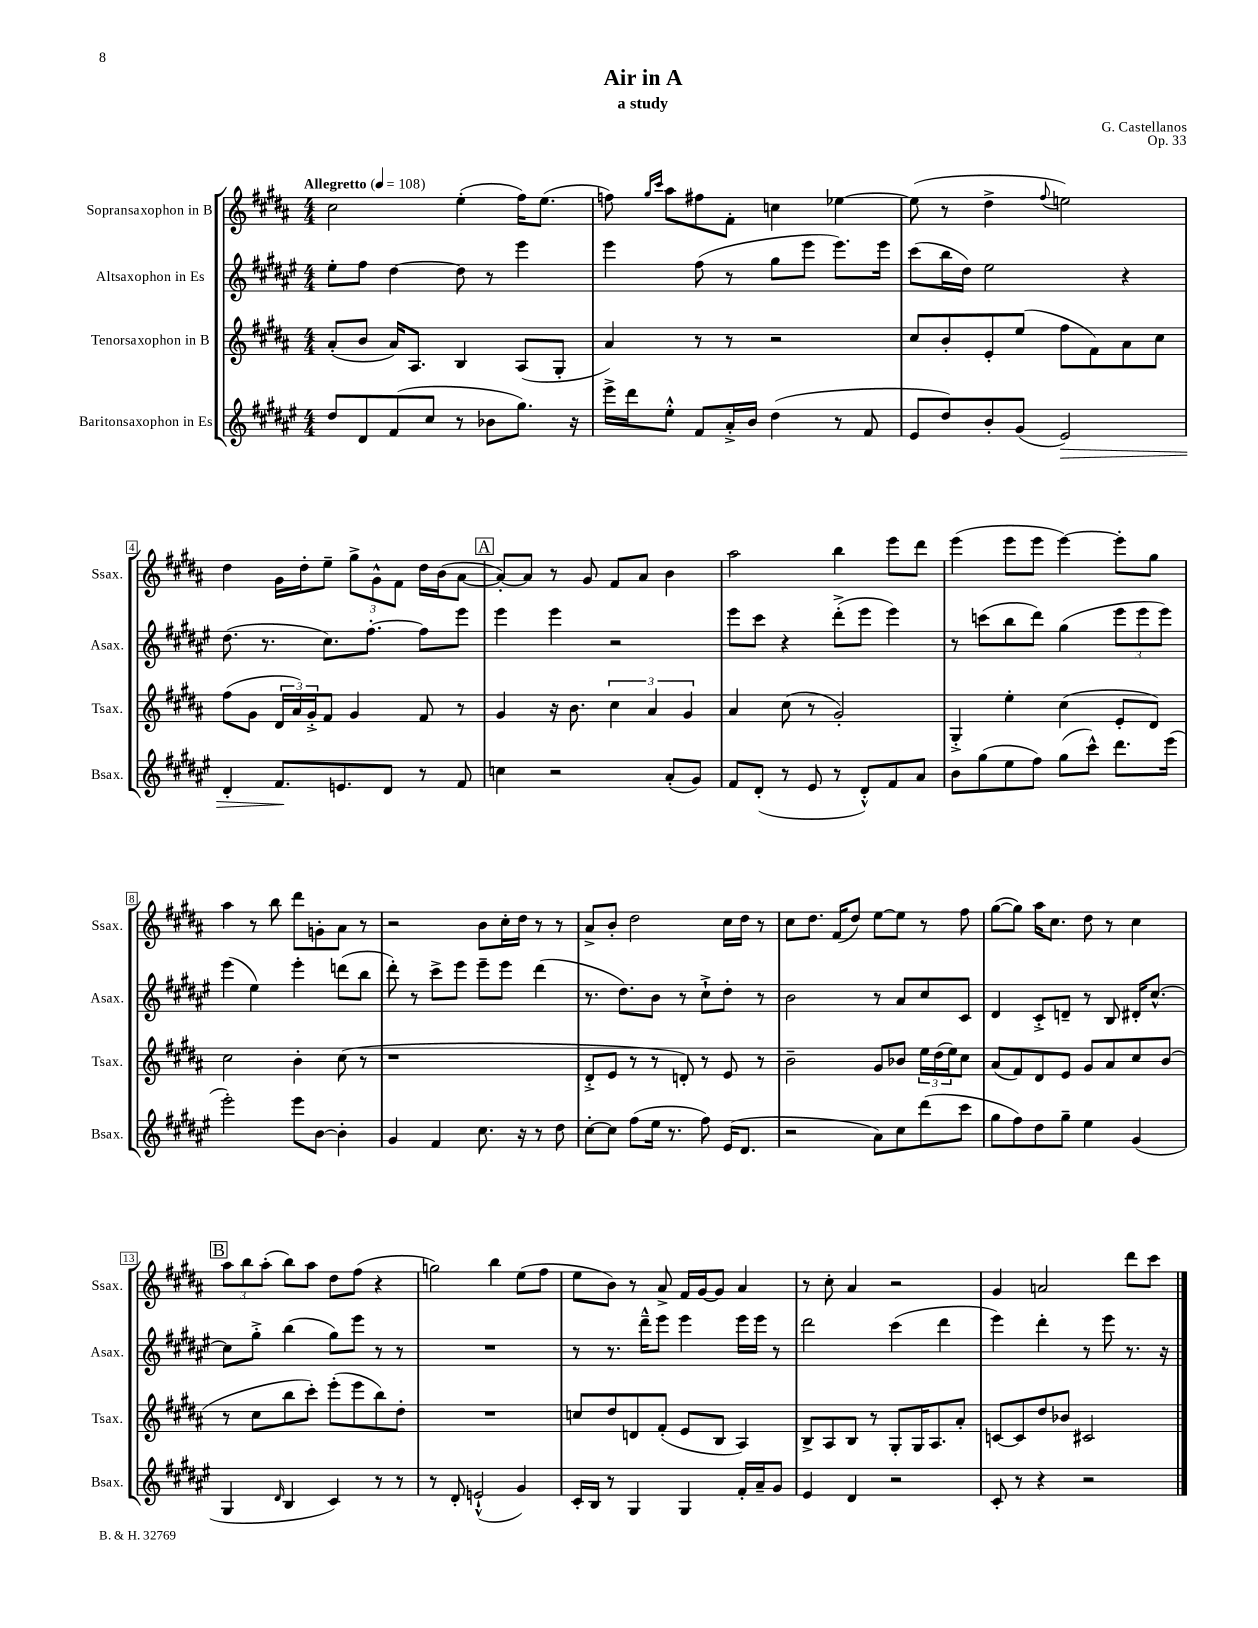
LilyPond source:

\header { title = "Air in A" composer = "G. Castellanos" subtitle = "a study" opus = "Op. 33" }
<<
\new StaffGroup <<
\new Staff = "s0" \with { instrumentName = "Sopransaxophon in B" shortInstrumentName = "Ssax." } {
    \clef treble \key b \major \numericTimeSignature \time 4/4 \tempo "Allegretto" 4 = 108
    cis''2 e''4-.( fis''16) e''8.( |
    f''8) \grace { gis''16 cis'''16 } ais''8 fis''8 fis'8-. c''4 ees''4~ |
    ees''8( r8 dis''4-> \appoggiatura { fis''8 } e''2) |
    dis''4 gis'16 dis''16-. e''8-- \tuplet 3/2 { gis''8-> gis'8-^ fis'8 } dis''16 b'16( ais'8~ |
    \mark \markup { \box "A" } ais'8~-.) ais'8 r8 gis'8 fis'8 ais'8 b'4 |
    ais''2 b''4 e'''8 dis'''8 |
    e'''4( e'''8 e'''8 e'''4~) e'''8-. gis''8 |
    ais''4 r8 b''8 dis'''8 g'8-. ais'8 r8 |
    r2 b'8 cis''16-. dis''16 r8 r8 |
    ais'8-> b'8-. dis''2 cis''16 dis''16 r8 |
    cis''8 dis''8. fis'16( dis''8) e''8~ e''8 r8 fis''8 |
    gis''8~( gis''8) ais''16 cis''8. dis''8 r8 cis''4 |
    \mark \markup { \box "B" } \tuplet 3/2 { ais''8 b''8 ais''8-.( } b''8) ais''8 dis''8 fis''8( r4 |
    g''2) b''4 e''8( fis''8 |
    e''8 b'8) r8 ais'8-> fis'16 gis'16~ gis'8 ais'4 |
    r8 cis''8-. ais'4 r2 |
    gis'4 a'2 dis'''8 cis'''8 \bar "|." |
}
\new Staff = "s1" \with { instrumentName = "Altsaxophon in Es" shortInstrumentName = "Asax." } {
    \clef treble \key fis \major \numericTimeSignature \time 4/4
    eis''8-. fis''8 dis''4~ dis''8 r8 eis'''4 |
    eis'''4 fis''8( r8 gis''8 eis'''8 eis'''8.) eis'''16 |
    cis'''8( b''16 dis''16) eis''2 r4 |
    dis''8.( r8. cis''8.) fis''8.~-. fis''8 eis'''8 |
    \mark \markup { \box "A" } eis'''4 eis'''4 r2 |
    eis'''8 cis'''8 r4 dis'''8-.->( eis'''8 eis'''4) |
    r8 c'''8( b''8 dis'''8) gis''4( \tuplet 3/2 { eis'''8 eis'''8 eis'''8) } |
    eis'''4( eis''4) eis'''4-. d'''8( b''8 |
    dis'''8-.) r8 cis'''8-> eis'''8 eis'''8-- eis'''8 dis'''4( |
    r8. dis''8.) b'8 r8 cis''8-!-> dis''8-. r8 |
    b'2 r8 ais'8 cis''8 cis'8 |
    dis'4 cis'8-.-> d'8-- r8 b8 dis'16-. cis''8.~-^ |
    \mark \markup { \box "B" } cis''8 gis''8-.-> b''4( gis''8) eis'''8 r8 r8 |
    R1 |
    r8 r8. dis'''16---^ eis'''8 eis'''4 eis'''16 eis'''16 r8 |
    dis'''2 cis'''4( dis'''4 |
    eis'''4) dis'''4-. r8 eis'''8 r8. r16 \bar "|." |
}
\new Staff = "s2" \with { instrumentName = "Tenorsaxophon in B" shortInstrumentName = "Tsax." } {
    \clef treble \key b \major \numericTimeSignature \time 4/4
    ais'8-.( b'8 ais'16) ais8. b4 ais8( gis8-. |
    ais'4) r8 r8 r2 |
    cis''8 b'8-. e'8-. e''8( fis''8 fis'8) ais'8 cis''8 |
    fis''8( gis'8 \tuplet 3/2 { dis'16 ais'16) gis'16-.-> } fis'8 gis'4 fis'8 r8 |
    \mark \markup { \box "A" } gis'4 r16 b'8. \tuplet 3/2 { cis''4 ais'4 gis'4 } |
    ais'4 cis''8( r8 gis'2-.) |
    gis4-.-> e''4-. cis''4( e'8-. dis'8) |
    cis''2 b'4-. cis''8( r8 |
    r1 |
    dis'8-.-> e'8 r8 r8 d'8-.) r8 e'8 r8 |
    b'2-- gis'8 bes'8 \tuplet 3/2 { e''16 dis''16( e''16) } cis''8 |
    ais'8( fis'8) dis'8 e'8 gis'8 ais'8 cis''8 b'8( |
    \mark \markup { \box "B" } r8 cis''8 b''8 cis'''8-.) e'''8-.( e'''8 b''8) dis''8-. |
    R1 |
    c''8 dis''8 d'8 fis'8-.( e'8 b8 ais4) |
    b8-> ais8 b8 r8 gis8-. gis16 ais8. ais'8-. |
    c'8~ c'8 dis''8 bes'8 cis'2 \bar "|." |
}
\new Staff = "s3" \with { instrumentName = "Baritonsaxophon in Es" shortInstrumentName = "Bsax." } {
    \clef treble \key fis \major \numericTimeSignature \time 4/4
    dis''8 dis'8 fis'8( cis''8 r8 bes'8 gis''8.) r16 |
    eis'''16-> dis'''16 eis''8-.-^ fis'8 ais'16-.-> b'16 dis''4( r8 fis'8 |
    eis'8 dis''8) b'8-. gis'8( eis'2\>) |
    dis'4-. fis'8.\! e'8. dis'8 r8 fis'8 |
    \mark \markup { \box "A" } c''4 r2 ais'8-.( gis'8) |
    fis'8 dis'8-.( r8 eis'8 r8 dis'8-.-^) fis'8 ais'8 |
    b'8 gis''8( eis''8 fis''8) gis''8( cis'''8-^) dis'''8. eis'''16( |
    eis'''2-.) eis'''8 b'8~ b'4-. |
    gis'4 fis'4 cis''8. r16 r8 dis''8 |
    cis''8~-. cis''8 fis''8( eis''16 r8. fis''8) eis'16( dis'8. |
    r2 ais'8) cis''8 dis'''8( cis'''8 |
    gis''8 fis''8) dis''8 gis''8-- eis''4 gis'4( |
    \mark \markup { \box "B" } gis4 \grace { dis'16 } b4 cis'4) r8 r8 |
    r8 dis'8-. e'2-!-^( gis'4) |
    cis'16-. b16 r8 gis4 gis4 fis'16-. ais'16-- gis'8 |
    eis'4 dis'4 r2 |
    cis'8-. r8 r4 r2 \bar "|." |
}
>>
>>
\layout { \context { \Score \override BarNumber.stencil = #(make-stencil-boxer 0.1 0.3 ly:text-interface::print) } }
